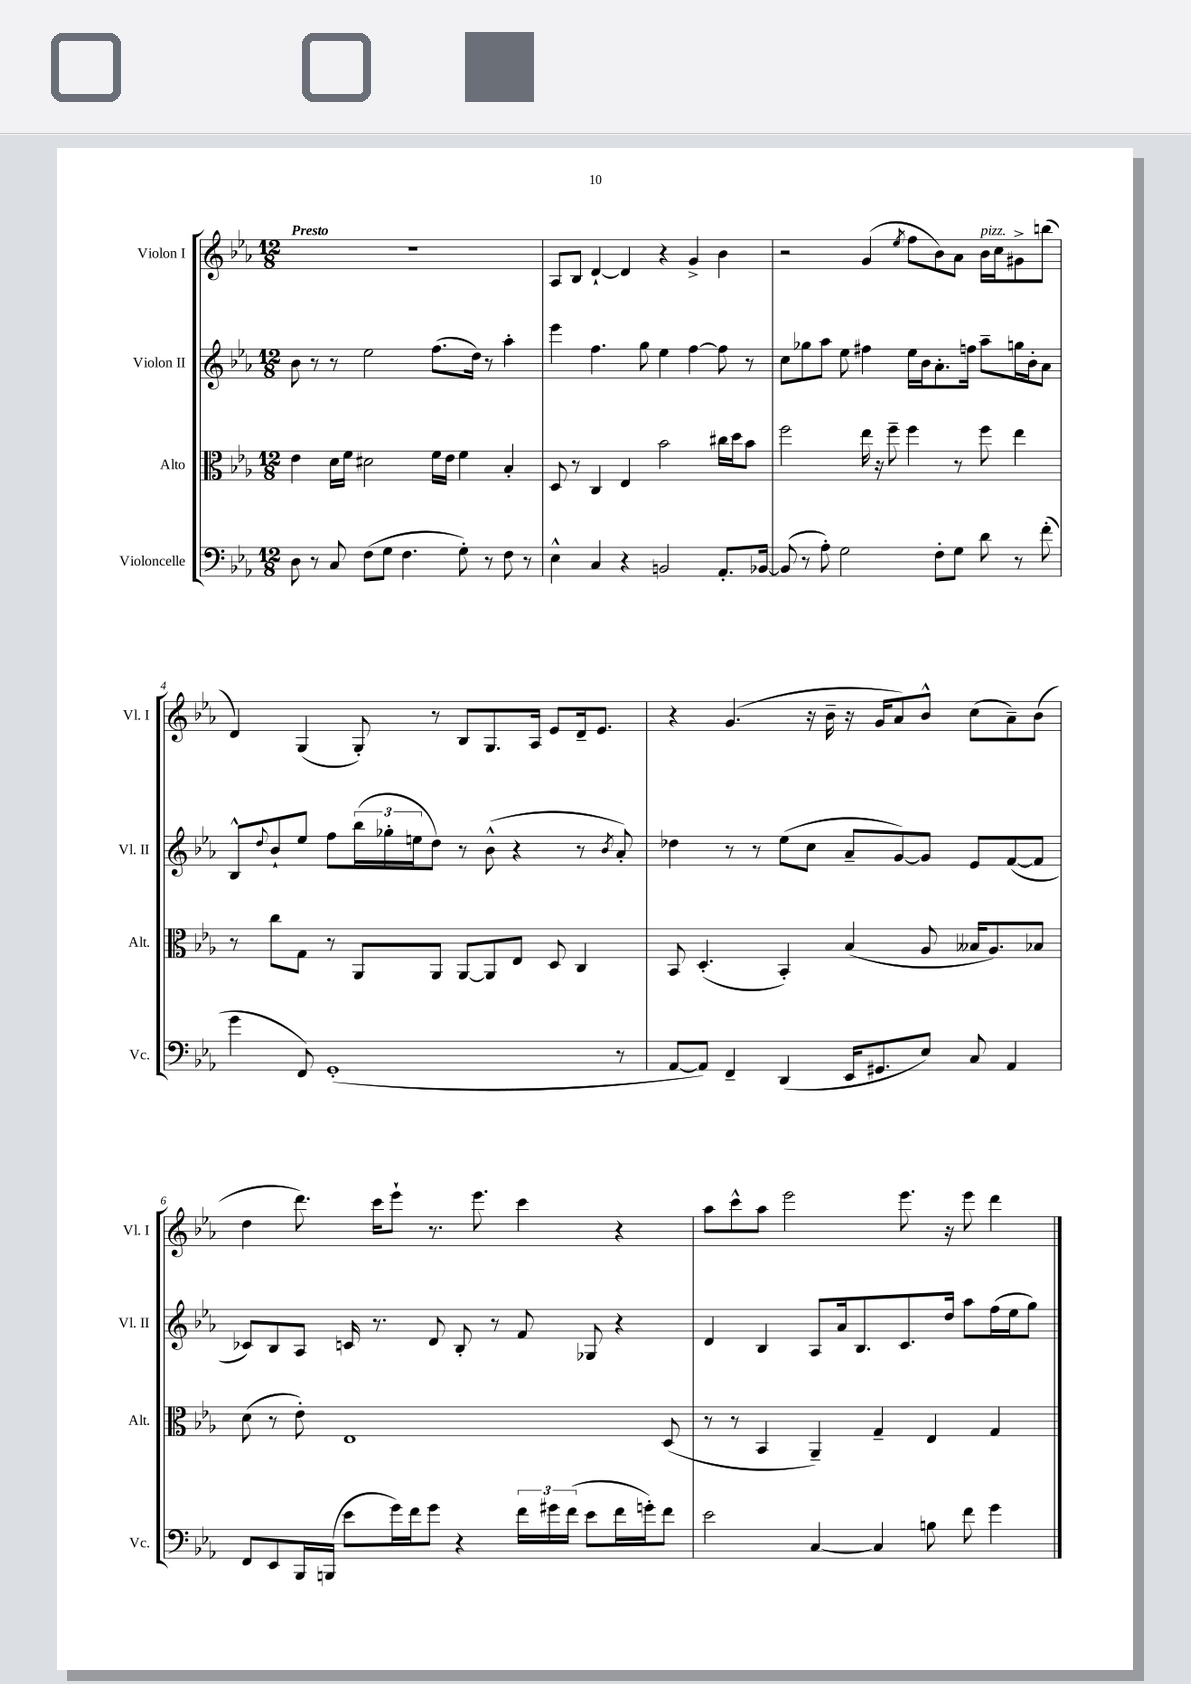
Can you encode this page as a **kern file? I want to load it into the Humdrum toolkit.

**kern	**kern	**kern	**kern
*part4	*part3	*part2	*part1
*staff4	*staff3	*staff2	*staff1
*I"Violoncelle	*I"Alto	*I"Violon II	*I"Violon I
*I'Vc.	*I'Alt.	*I'Vl. II	*I'Vl. I
*clefF4	*clefC3	*clefG2	*clefG2
*k[b-e-a-]	*k[b-e-a-]	*k[b-e-a-]	*k[b-e-a-]
*M12/8	*M12/8	*M12/8	*M12/8
=1	=1	=1	=1
!	!	!	!LO:TX:a:B:t=Presto
8D\	4e-\	8b-\	1.r
8r	.	8r	.
8C/	16d\LL	8r	.
.	16f\JJ	.	.
(8F\L	2d#X\	2ee-\	.
8G\J	.	.	.
4.F\	.	.	.
.	16f\LL	(8.ff\L	.
.	16e-\JJ	.	.
8G'\)	4f\	.	.
.	.	16dd\Jk)	.
8r	.	8r	.
8F\	4B-'/	4aa-'\	.
8r	.	.	.
=2	=2	=2	=2
4E-^^\	8D/	4eee-\	8A-/L
.	8r	.	8B-/J
4C/	4C/	4.ff\	[4d`/
4r	4E-/	.	4d/]
.	.	8gg\	.
2BBn/	2b-\	4ee-\	4r
.	.	[4ff\	4g^/
8.AA-'/L	16cc#X\LL	8ff\]	4b-\
.	16dd\J	.	.
.	8b-\J	8r	.
[16BB-X/Jk	.	.	.
=3	=3	=3	=3
(8BB-/]	2ff\	8cc\L	2r
8r	.	8gg-X\	.
8A-'\)	.	8aa-\J	.
2G\	.	8ee-\	.
.	16ee-\	4ff#X\	(4g/
.	16r	.	.
.	8ff~\	.	.
.	.	.	8qee-/
.	4ff\	16ee-\LL	8ff\L
.	.	16b-\J	.
8F'\L	.	8.a-'\	8b-\)
8G\J	8r	.	8a-\J
.	.	16ffn\Jk	.
!	!	!	!LO:TX:a:i:t=pizz.
8d\	8ff\	8aa-~\L	16b-\LL
.	.	.	16cc\J
8r	4ee-\	16ggn\L	8g#X^\
.	.	16b-'\J	.
(8f'\	.	8a-\J	(8bbn\J
!!LO:LB:g=z
=4	=4	=4	=4
4g\	8r	8B-^^/L	4d/)
.	.	8qqdd/	.
.	8cc\L	8b-`/	.
8FF/)	8G\J	8ee-/J	(4G/
(1GG'	8r	8ff\L	.
.	8AA-/L	(24bb-\L	8G'/)
.	.	24gg-X'\	.
.	.	24een\J	.
.	8AA-/J	8dd\J)	8r
.	[8AA-/L	8r	8B-/L
.	8AA-/]	(8b-^^\	8.G/
.	8E-/J	4r	.
.	.	.	16A-/Jk
.	8D/	.	8e-/L
.	4C/	8r	16d~/k
.	.	.	8.e-/J
.	.	8qb-/	.
8r	.	8a-'/)	.
=5	=5	=5	=5
[8AA-/L	8BB-/	4dd-X\	4r
8AA-/J])	(4.D'/	.	.
4FF~/	.	8r	(4.g/
.	.	8r	.
(4DD/	4BB-'/)	(8ee-\L	.
.	.	8cc\J	16r
.	.	.	16b-~\
16EE-/KL	(4B-/	8a-~/L	16r
8.GG#X/	.	.	16g/KL
.	.	[8g/)	8a-/)
8E-/J)	8A-/	8g/J]	8b-^^/J
8C/	16B--X/KL	8e-/L	(8cc\L
.	8.A-/)	.	.
4AA-/	.	([8f/	8a-~\)
.	8B-X/J	8f/J]	(8b-\J
!!LO:LB:g=z
=6	=6	=6	=6
8FF/L	(8d\	8c-X/L)	4dd\
8EE-/	8r	8B-/	.
16BBB-/L	8e-'\)	8A-/J	8.ddd\)
(16BBBn/JJ	.	.	.
8e-\L	1E-	16cn/	.
.	.	8.r	16ccc\KL
16g\L)	.	.	8eee-`\J
16f\J	.	.	.
8g\J	.	8d/	8.r
4r	.	8B-'/	.
.	.	.	8.eee-\
.	.	8r	.
24f\LL	.	8f/	4ccc\
24g#X\	.	.	.
(24f\JJ	.	.	.
8e-\L	.	8G-X/	.
16f\L	.	4r	4r
16gn'\J)	.	.	.
8f\J	(8D/	.	.
=7	=7	=7	=7
2e-\	8r	4d/	8aa-\L
.	8r	.	8ccc^^\
.	4BB-/	4B-/	8aa-\J
.	.	.	2eee-\
[4C/	4AA-~/)	8A-/L	.
.	.	16a-/k	.
.	.	8.B-/	.
4C/]	4G~/	.	.
.	.	8.c/	8.eee-\
8Bn\	4E-/	.	.
.	.	16dd/Jk	16r
8f\	.	8aa-\L	8eee-\
4g\	4G/	(16ff\L	4ddd\
.	.	16ee-\J	.
.	.	8gg\J)	.
==	==	==	==
*-	*-	*-	*-
